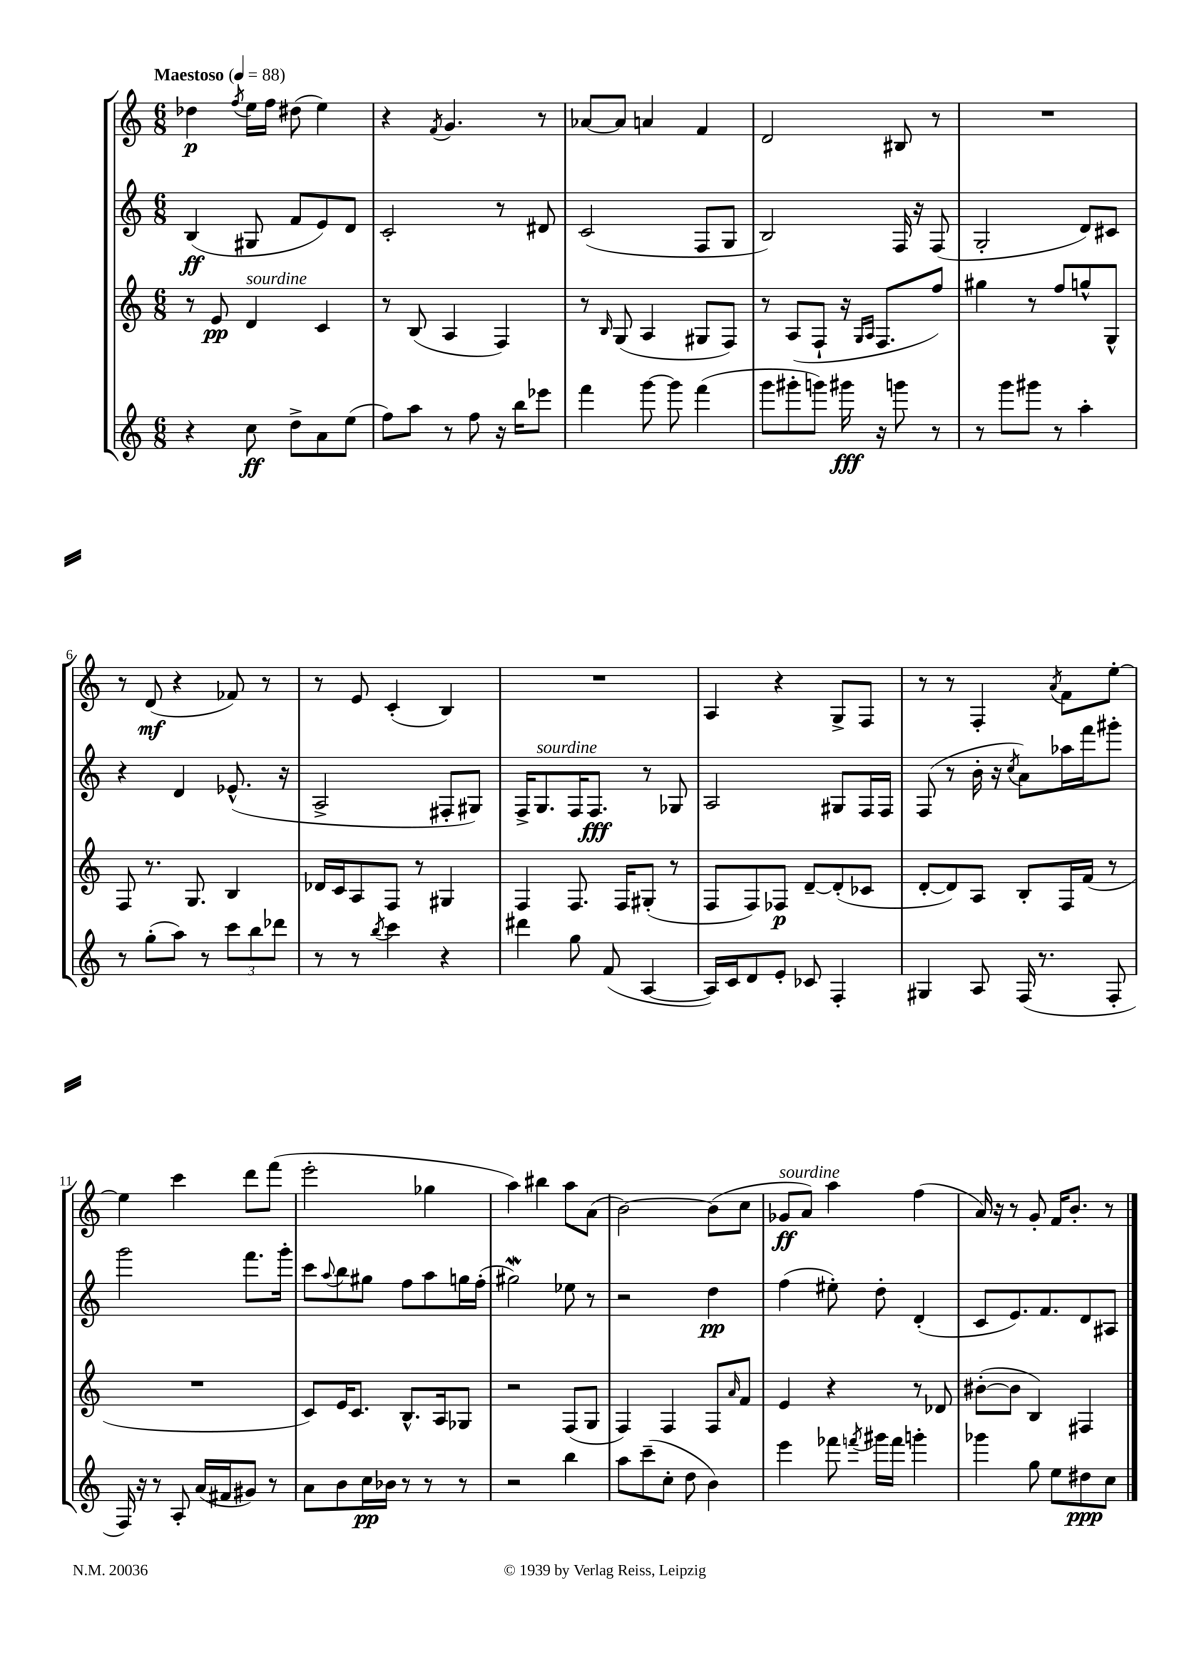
<<
\new StaffGroup <<
\new Staff = "s0" {
    \clef treble \key c \major \numericTimeSignature \time 6/8 \tempo "Maestoso" 4 = 88
    des''4\p \acciaccatura { f''8 } e''16 f''16 dis''8( e''4) |
    r4 \acciaccatura { f'8 } g'4. r8 |
    aes'8~ aes'8 a'4 f'4 |
    d'2 bis8 r8 |
    R2. |
    r8 d'8\mf( r4 fes'8) r8 |
    r8 e'8 c'4-.( b4) |
    R2. |
    a4 r4 g8-> f8 |
    r8 r8 f4-. \acciaccatura { a'8 } f'8 e''8~-. |
    e''4 c'''4 d'''8 f'''8( |
    e'''2-. ges''4 |
    a''4) bis''4 a''8 a'8( |
    b'2~) b'8( c''8 |
    ges'8\ff^\markup { \italic "sourdine" } a'8) a''4 f''4( |
    a'16) r16 r8 g'8-. f'16 b'8.-. r8 \bar "|." |
}
\new Staff = "s1" {
    \clef treble \key c \major \numericTimeSignature \time 6/8
    b4\ff( gis8 f'8 e'8) d'8 |
    c'2-. r8 dis'8 |
    c'2( f8 g8 |
    b2) f16 r16 f8( |
    g2-. d'8) cis'8 |
    r4 d'4 ees'8.-^( r16 |
    a2-> fis8-. gis8) |
    f16-> g8.^\markup { \italic "sourdine" } f16 f8.\fff r8 ges8 |
    a2 gis8 f16 f16 |
    f8( r8 b'16-. r16 \acciaccatura { c''8 } a'8) aes''16 f'''16 gis'''8-. |
    g'''2 f'''8. g'''16-. |
    c'''8 \appoggiatura { a''8 } b''8 gis''8 f''8 a''8 g''16 f''16-.( |
    gis''2\mordent) ees''8 r8 |
    r2 d''4\pp |
    f''4( eis''8-.) d''8-. d'4-.( |
    c'8 e'8.) f'8. d'8 ais8 \bar "|." |
}
\new Staff = "s2" {
    \clef treble \key c \major \numericTimeSignature \time 6/8
    r8 e'8\pp d'4^\markup { \italic "sourdine" } c'4 |
    r8 b8( a4 f4) |
    r8 \grace { b16 } g8( a4 gis8 f8) |
    r8 a8( f8-! r16 \grace { g16 a16 } f8. f''8) |
    gis''4 r8 f''8 g''8-^ g8-^ |
    f8 r8. g8. b4 |
    des'16 c'16 a8 f8 r8 gis4 |
    f4 f8. f16 gis8-.( r8 |
    f8 f8) fes8\p d'8~-- d'8-.( ces'8 |
    d'8~-. d'8) a8 b8-. f16 f'16( r8 |
    R2. |
    c'8) e'16 c'8. b8.-^ a16 ges8 |
    r2 f8( g8 |
    f4) f4 f8 \grace { a'16 } f'8 |
    e'4 r4 r8 des'8 |
    bis'8~-.( bis'8 b4) fis4 \bar "|." |
}
\new Staff = "s3" {
    \clef treble \key c \major \numericTimeSignature \time 6/8
    r4 c''8\ff d''8-> a'8 e''8( |
    f''8) a''8 r8 f''8 r16 b''16 ees'''8 |
    f'''4 g'''8~ g'''8 f'''4( |
    g'''8 gis'''8-. g'''8) gis'''16\fff r16 g'''8 r8 |
    r8 g'''8 gis'''8 r8 a''4-. |
    r8 g''8-.( a''8) r8 \tuplet 3/2 { c'''8 b''8 des'''8 } |
    r8 r8 \acciaccatura { b''8 } c'''4 r4 |
    dis'''4 g''8 f'8( a4~ |
    a16) c'16 d'8 e'8-. ces'8 f4-. |
    gis4 a8 f16( r8. f8-. |
    f16) r16 r8 a8-. a'16( fis'16 gis'8) r8 |
    a'8 b'8 c''16\pp bes'16 r8 r8 r8 |
    r2 b''4 |
    a''8 c'''8--( c''8-. d''8 b'4) |
    e'''4 fes'''8 \acciaccatura { f'''8 } gis'''16 f'''16 g'''4-. |
    ges'''4 g''8 e''8 dis''8\ppp c''8 \bar "|." |
}
>>
>>
